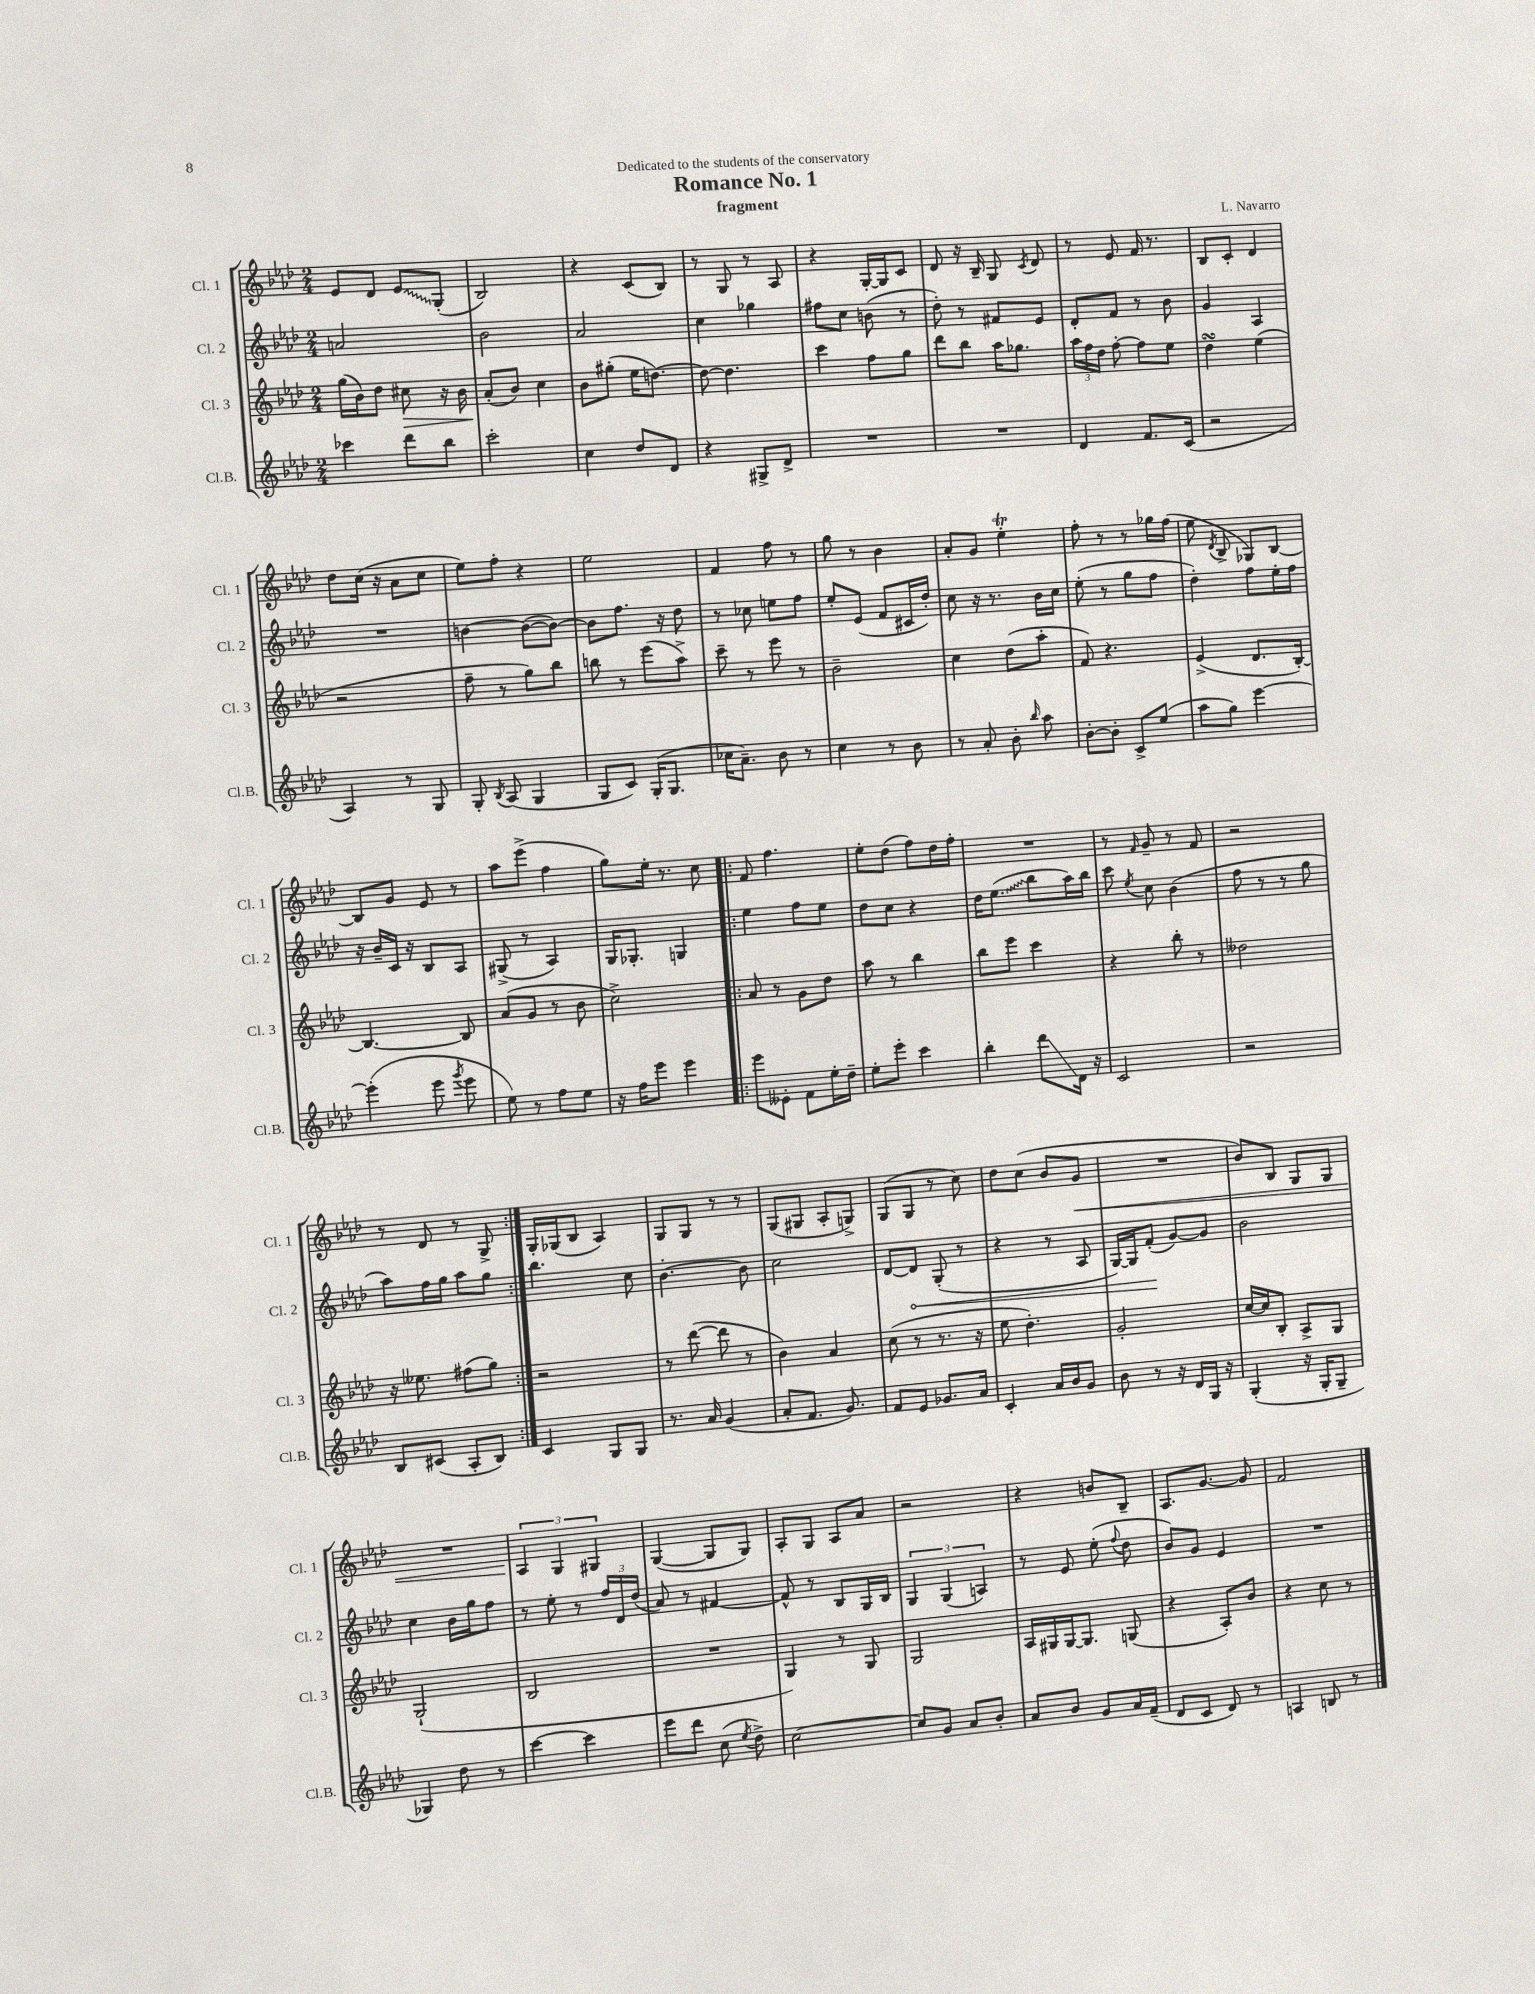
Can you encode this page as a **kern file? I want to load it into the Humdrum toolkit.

**kern	**kern	**kern	**kern
*staff4	*staff3	*staff2	*staff1
*clefG2	*clefG2	*clefG2	*clefG2
*k[b-e-a-d-]	*k[b-e-a-d-]	*k[b-e-a-d-]	*k[b-e-a-d-]
*M2/4	*M2/4	*M2/4	*M2/4
4ccc-\	(16gg\LL	2a/	8e-/L
.	16b-\J)	.	.
.	8dd-\J	.	8d-/J
8ddd-\L	8cc#\	.	8e-/L
8bb-\J	16r	.	(8G'/J
.	16b-\	.	.
=	=	=	=
2ccc'\	(8a-'/L	2b-\	2B-/)
.	8b-/J)	.	.
.	4cc\	.	.
=	=	=	=
4cc\	8b-\L	2a-/	4r
.	(8gg#'\J	.	.
8dd-/L	16ee-\LK	.	(8c/L
.	[8.dd\J)	.	.
8d-/J	.	.	8B-/J)
=	=	=	=
4r	8dd\_	4cc\	8r
.	4.dd\]	.	8G/
8G#^/L	.	4gg-\	8r
8d-^/J	.	.	8A-/
=	=	=	=
2r	4ccc\	8ff#\L	4r
.	.	8cc\J	.
.	8ff\L	(8b\	[16G'/LL
.	.	.	16G/]J
.	8gg\J	8r	8c/J
=	=	=	=
2r	8ddd-\L	8dd-'\)	8d-/
.	8bb-\J	8r	16r
.	.	.	16B-~/
.	16aa-\LK	8f#/L	8G/
.	8.gg-\J	.	.
.	.	.	8qc/
.	.	8e-/J	8d-/
=	=	=	=
4d-/	24aa-\LL	8d-'/L	8r
.	24ff\	.	.
.	24dd-\JJ	.	.
.	[8ff'\	8f/J	8e-/
8.f/L	8ff\]L	8r	16f/
.	.	.	8.r
.	8ee-\J	8b-\	.
(16c/Jk	.	.	.
=	=	=	=
2r	4dd-\	4g/	8B-/L
.	.	.	8c'/J
.	(4ee-\	4A-/	4d-/
=	=	=	=
4A-/)	2r	2r	8dd-\L
.	.	.	(16cc\Jk
.	.	.	16r
8r	.	.	8a-\L
8G/	.	.	8cc\J
=	=	=	=
8G'/	8ff~\	[4b\	8ee-\L)
8qB-/	.	.	.
(8A-/	8r	.	8ff'\J
4G/	8gg\L)	(8b\_L	4r
.	8bb-\J	8b\_J)	.
=	=	=	=
8G/L	8bb\	8b\]L	2ee-\
8c/J)	8r	8.ff\J	.
(16G'/LK	(8eee-\L	.	.
8.G/J	.	16r	.
.	8aa-^\J)	8dd-\	.
=	=	=	=
16cc-\LK	8ccc~\	8r	4f/
8.a-~\J)	.	.	.
.	8r	8cc-\	.
8b-\	8eee-\	8ee\L	8ff\
8r	8r	8ff\J	8r
=	=	=	=
4cc\	2b-~\	8ee-'/L	8gg\
.	.	(8e-/J	8r
8r	.	8f/L	4b-\
8b-\	.	16c#/L	.
.	.	16dd-'/JJ)	.
=	=	=	=
8r	4cc\	8cc\	8a-'/L
8a-'/	.	16r	8g/J
.	.	8.r	.
8b-'\	(8dd-\L	.	4ee-'\
16qqbb-/	.	.	.
8aa-\	8aa-'\J	16b-\LL	.
.	.	16cc\JJ	.
=	=	=	=
[8b-'\L	8f/)	(8ee-'\	8ff'\
8b-'\]J	4.r	8r	8r
8c^/L	.	8gg\L	8r
(8ee-/J	.	8ff\J	16gg-\LL
.	.	.	(16ff\JJ
=	=	=	=
8aa-\L	(4e-^/	4dd-'\)	8ee-\
.	.	.	8qd-/
8gg\J)	.	.	8B-^/
[4eee-\	8.d-/L	8ff\L	8G-/L)
.	.	16ee-'\L	[8B-/J
.	[16B-'/Jk)	16ff\JJ	.
=	=	=	=
(4eee-'\]	4.B-/_	16r	8B-/]L
.	.	16b-~/LL	.
.	.	16c/JJ	8g/J
.	.	16r	.
8eee-\	.	8B-/L	8e-/
8qggg/	.	.	.
8eee-\	8B-/]	8A-/J	8r
=	=	=	=
8ee-\)	(8a-/L	(8G#^/	8aa-\L
8r	8g/J	8r	(8eee-^\J
8ff\L	8r	4A-/)	4ff\
8ee-\J	8b-\	.	.
=	=	=	=
16r	2cc^\)	16G/LK	8gg\L)
16ff\LK	.	8.G-'/J	.
8eee-\J	.	.	16ee-'\Jk
.	.	.	8.r
4eee-\	.	4G/	.
.	.	.	8cc\
=!|:	=!|:	=!|:	=!|:
8eee-\L	8a-/	4ee-\	8f/
8e--'\J	8r	.	4.ff\
8f\L	8g\L	8ff\L	.
16ee-'\L	8dd-\J	8ee-\J	.
16dd-~\JJ	.	.	.
=	=	=	=
8ee-'\L	8aa-\	8dd-\L	8ee-'\L
8eee-'\J	8r	8cc\J	(8dd-\J
4ccc\	4bb-\	4r	8ff\L)
.	.	.	16dd-\L
.	.	.	16ff'\JJ
=	=	=	=
4bb-'\	8bb-\L	16dd-\LK	2r
.	.	(8.ee-\J	.
.	8eee-\J	.	.
8ddd-\L	4ccc\	8bb-\L	.
16d-\Jk	.	16aa-\L)	.
16r	.	16bb-\JJ	.
=	=	=	=
2c/	4r	8ccc\	8r
.	.	8qee-/	16qqf/
.	.	8cc\	8g~/
.	8bb-'\	(4b-\	8r
.	8r	.	8f/
=	=	=	=
2r	2dd--\	8ff\	2r
.	.	8r	.
.	.	8r	.
.	.	8gg\	.
=	=	=	=
8B-/L	16r	8aa-\L)	8r
.	8.ee--\	.	.
(8c#/J	.	16ff\L	8d-/
.	.	16gg\JJ	.
8A-'/L	(8ff#\L	8aa-\L	8r
8B-/J)	8gg\J)	8gg\J	8G^/
=:|!	=:|!	=:|!	=:|!
4c/	2r	4.bb-\	16G'/LL
.	.	.	(16G-/J
.	.	.	8B-/J
8G/L	.	.	4A-/)
8G/J	.	8cc\	.
=	=	=	=
8.r	8r	[4.b-'\	8G/L
.	([8ddd-\	.	8G/J
16a-/	.	.	.
(4g/	8ddd-\]	.	8r
.	8r	8b-\]	8r
=	=	=	=
8a-'/L	4b-\)	2cc\	(8G/L
8.f/J	.	.	8G#/J
.	4a-/	.	8A-'/L
8.g/)	.	.	.
.	.	.	8G^/J)
=	=	=	=
8f/L	(8cc\	[8d-/L	(8G/L
8e-/J	8r	8d-/]J	8G/J
8.g-/L	8.r	(8G'/	8r
.	.	8r	8cc\)
16a-/Jk	16r	.	.
=	=	=	=
4c'/	8ee-\	4r	8dd-\L
.	4.dd-'\)	.	(8cc\J
16a-/LL	.	8r	8b-/L
16b-/J	.	.	.
8g/J	.	8A-/	8g/J
=	=	=	=
8b-\	2g'/	[16G/LL)	2r
.	.	16G/]J	.
8r	.	(8f'/J	.
16r	.	[8g/L)	.
16d-/LL	.	.	.
16G/JJ	.	8g/]J	.
16r	.	.	.
=	=	=	=
(4G'/	[16cc/LL	2b-\	8b-/L)
.	16cc/]J	.	.
.	8B-'/J	.	8B-/J
16r	8A-^/L	.	8G/L
16G'/LK	.	.	.
8G~/J	8G/J	.	8G/J
=	=	=	=
4G-/)	(2G`/	4cc\	2r
8dd-\	.	16b-\LL	.
.	.	16gg\J	.
8r	.	8ff\J	.
=	=	=	=
[4ccc\	2B-/	8r	6A-/
.	.	8ee-'\	.
.	.	.	6G/
4ccc\]	.	8r	.
.	.	.	6G#/
.	.	24ff/LL	.
.	.	24d-/	.
.	.	(24dd-/JJ	.
=	=	=	=
8eee-\L	2r	8a-/)	([4G/
8ddd-\J	.	8r	.
(8cc\	.	[4f#/	8G/]L
8qee-/	.	.	.
8dd-^\)	.	.	8G/J)
=	=	=	=
[2cc\	4G/)	8f#^^/]	8A-'/L
.	.	8r	8G/J
.	8r	8B-/L	8A-/L
.	8G/	16G/L	8a-/J
.	.	16B-/JJ	.
=	=	=	=
8cc/]L	2G/	6G/	2r
8g/J	.	.	.
.	.	(6G/	.
8a-/L	.	.	.
.	.	6A/)	.
8b-'/J	.	.	.
=	=	=	=
8a-/L	16A-/LL	8r	4r
.	16G#/	.	.
8b-/J	[16G#/J	8e-/	.
.	8.G#/]J	.	.
8g/L	.	(8ee-'\	8b/L
.	.	8qqff/	.
16a-/L	(8G/	8dd-\	8B-~/J
(16f~/JJ	.	.	.
=	=	=	=
8d-/L	4r	8b-/L)	8.A-/L
8c/J	.	8g/J	.
.	.	.	[8.g/J
8d-/)	8A-'/L)	4e-/	.
8r	8b-/J	.	8g/]
=	=	=	=
4A/	4r	2r	2f/
8B/	8cc\	.	.
8r	8r	.	.
==	==	==	==
*-	*-	*-	*-
